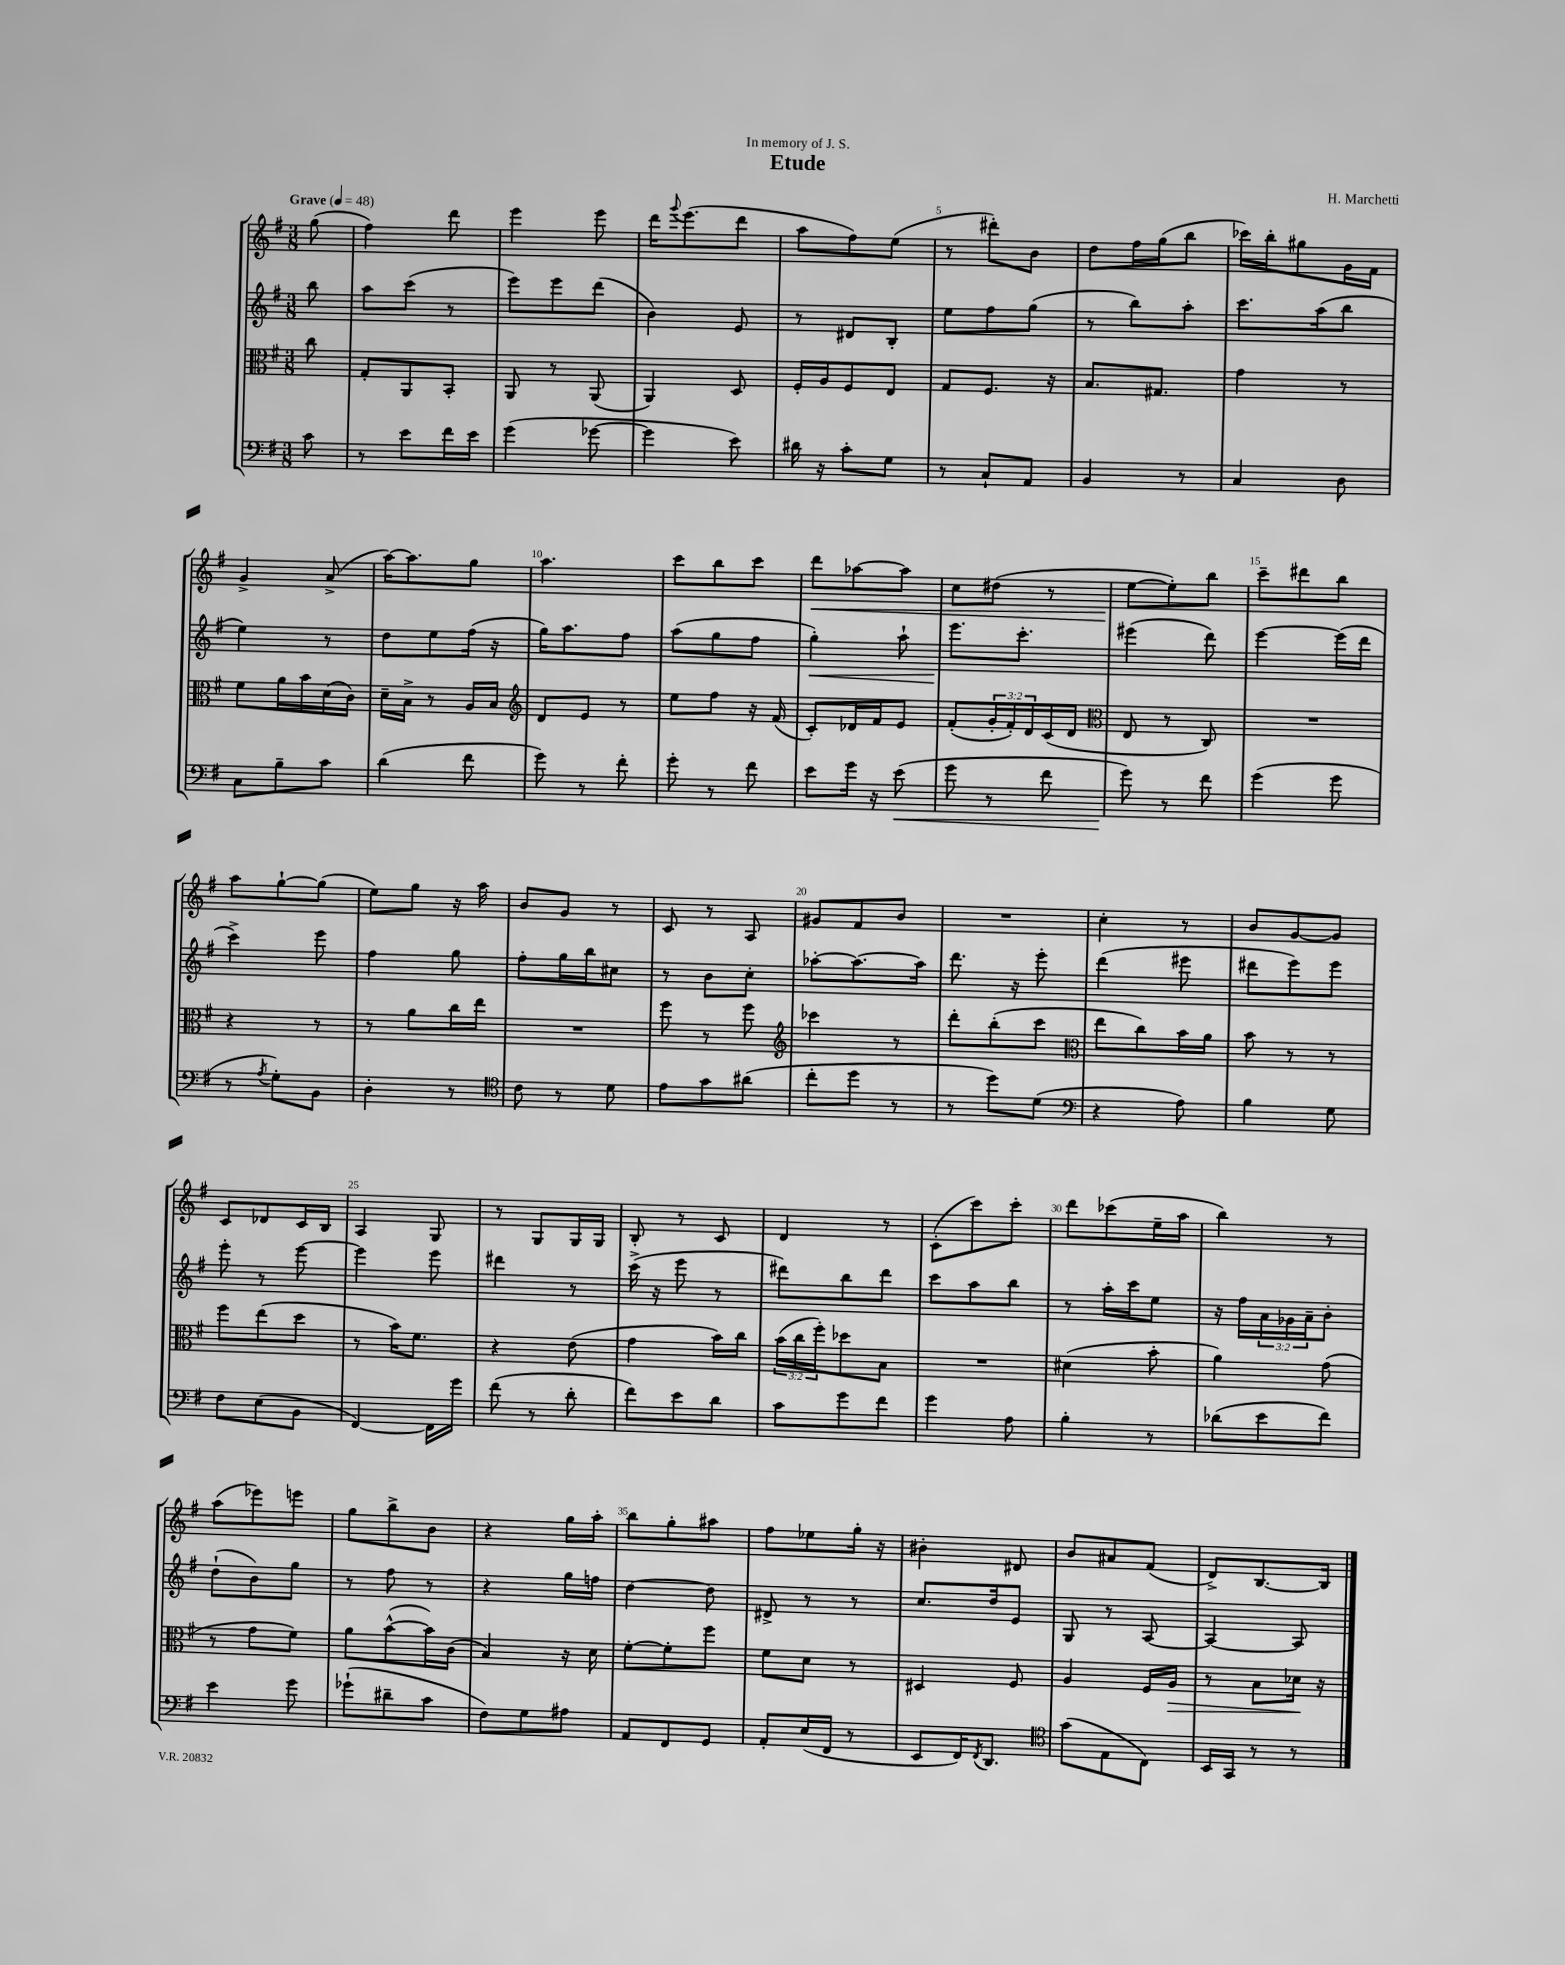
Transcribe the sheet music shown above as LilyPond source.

\header { title = "Etude" composer = "H. Marchetti" dedication = "In memory of J. S." }
<<
\new StaffGroup <<
\new Staff = "s0" {
    \clef treble \key g \major \numericTimeSignature \time 3/8 \partial 8 \tempo "Grave" 4 = 48
    g''8( |
    fis''4) d'''8 |
    e'''4 e'''8 |
    d'''16 \appoggiatura { g'''8 } e'''8.( d'''8 |
    a''8 fis''8) e''8( |
    r8 dis'''8-.) b'8 |
    d''8 fis''16 g''16( b''8 |
    ces'''16) b''16-. gis''8 g'16 fis'16 |
    g'4-> a'8->( |
    a''16~) a''8. g''8 |
    a''4. |
    c'''8 b''8 c'''8 |
    d'''8\< aes''8~ aes''8 |
    c''8 dis''8( r8 |
    e''8~\! e''8-.) b''8 |
    c'''8-- dis'''8 b''8 |
    a''8 g''8~-! g''8( |
    e''8) g''8 r16 a''16 |
    b'8 g'8 r8 |
    c'8 r8 a8 |
    gis'8 fis'8 b'8 |
    R4. |
    c''4-. r8 |
    b'8 g'8~ g'8 |
    c'8 des'8 c'16 b16 |
    a4 g8 |
    r8 g8 g16 g16 |
    b8-. r8 c'8 |
    d'4 r8 |
    c'8-.( c'''8) c'''8-. |
    d'''8 ces'''8( e''16-- a''16 |
    b''4) r8 |
    a''8( ees'''8) e'''8 |
    g''8 b''8-> b'8 |
    r4 g''16 a''16-. |
    b''8 g''8-. ais''8 |
    fis''8 ees''8 g''16-. r16 |
    bis'4-. dis'8 |
    b'8 ais'8 fis'8( |
    d'8->) b8.~ b16 \bar "|." |
}
\new Staff = "s1" {
    \clef treble \key g \major \numericTimeSignature \time 3/8 \override Staff.TupletNumber.text = #tuplet-number::calc-fraction-text \partial 8
    b''8 |
    a''8 c'''8( r8 |
    e'''8) e'''8 d'''8( |
    b'4) e'8 |
    r8 dis'8 b8-. |
    e''8 fis''8 g''8( |
    r8 b''8) a''8-. |
    c'''8. a''16( b''8 |
    e''4) r8 |
    d''8 e''8 fis''16( r16 |
    g''16) a''8. fis''8 |
    a''8( g''8 fis''8 |
    g''4-.\<) a''8-! |
    e'''8.\! c'''8.-. |
    eis'''4( d'''8) |
    e'''4~ e'''16( d'''16 |
    c'''4->) e'''8 |
    fis''4 g''8 |
    fis''8-. g''16 b''16 cis''8 |
    r8 b'8 c''8-. |
    aes''8~-. aes''8.~ aes''16 |
    d'''8. r16 e'''8-. |
    d'''4( eis'''8 |
    dis'''8 e'''8) e'''8 |
    e'''8-. r8 e'''8~ |
    e'''4 e'''8 |
    dis'''4 r8 |
    c'''16->( r16 e'''8 r8 |
    dis'''8) b''8 dis'''8 |
    c'''8 a''8 b''8 |
    r8 a''16-. c'''16 e''8 |
    r16 fis''16 \tuplet 3/2 { a'16 ges'16 a'16-- } b'8-. |
    d''8-!( b'8) g''8 |
    r8 fis''8 r8 |
    r4 g''16 f''16 |
    d''4~ d''8 |
    dis'8-> r8 r8 |
    c''8. d''16 e'8 |
    g8 r8 a8~ |
    a4~ a8 \bar "|." |
}
\new Staff = "s2" {
    \clef alto \key g \major \numericTimeSignature \time 3/8 \override Staff.TupletNumber.text = #tuplet-number::calc-fraction-text \partial 8
    c''8 |
    g8-. a,8 b,8-. |
    a,8 r8 a,8( |
    a,4) d8 |
    fis16-. a16 fis8 e8 |
    g8 fis8. r16 |
    b8. gis8. |
    g'4 r8 |
    fis'8 a'16 b'16 d'16( c'16) |
    d'16-- b16-> r8 a16 b16 |
    \clef treble d'8 e'8 r8 |
    e''8 fis''8 r16 fis'16( |
    c'8-.) des'16 fis'16 e'8 |
    fis'8-.( \tuplet 3/2 { g'16-. fis'16-.) d'16 } c'16( d'16 |
    \clef alto e8 r8 c8) |
    R4. |
    r4 r8 |
    r8 a'8 c''16 e''16 |
    R4. |
    fis''8 r8 fis''8 |
    \clef treble ces'''4 r8 |
    d'''8-. b''8-.( c'''8 |
    \clef alto e''8 c''8) b'16 a'16 |
    b'8 r8 r8 |
    fis''8 e''8( d''8 |
    r8 b'16) fis'8. |
    r4 e'8( |
    g'4 b'16) c''16 |
    \tuplet 3/2 { b'16( c''16 fis''16-.) } des''8 b8 |
    R4. |
    dis'4( b'8-. |
    a'4) g'8( |
    r8 g'8 fis'8) |
    a'8 b'8~-^( b'16) c'16( |
    b4) r16 d'16 |
    fis'8~-. fis'8-. fis''8 |
    fis'8 d'8 r8 |
    dis4 fis8 |
    a4 fis16 a16\> |
    r8 b8 des'16\! r16 \bar "|." |
}
\new Staff = "s3" {
    \clef bass \key g \major \numericTimeSignature \time 3/8 \partial 8
    c'8 |
    r8 e'8 fis'16 e'16 |
    g'4( ges'8~ |
    ges'4 e'8) |
    dis'16 r16 c'8-. g8 |
    r8 c8-! a,8 |
    b,4 r8 |
    c4 d8 |
    c8 b8-- c'8 |
    d'4( fis'8 |
    g'8) r8 fis'8-. |
    g'8-. r8 fis'8 |
    e'8 g'16 r16 e'8\<( |
    g'8 r8 fis'8 |
    g'8\!) r8 fis'8 |
    g'4( g'8 |
    r8 \acciaccatura { a8 } g8-.) b,8 |
    d4-. r8 |
    \clef tenor c'8 r8 d'8 |
    e'8 g'8 ais'8( |
    c''8-. d''8 r8 |
    r8 d''8) d'8( |
    \clef bass r4 a8) |
    b4 g8 |
    fis8 e8( b,8 |
    fis,4~) fis,16 g'16 |
    fis'8( r8 d'8-. |
    fis'8) e'8 d'8 |
    c'8 g'8 fis'8 |
    g'4 a8 |
    b4-. r8 |
    des'8( e'8 fis'8) |
    e'4 g'8 |
    ges'8-!( dis'8-- c'8 |
    fis8) g8 ais8 |
    a,8 fis,8 g,8 |
    a,8-. e16( fis,16 r8 |
    e,8 fis,16) \acciaccatura { fis,8 } d,8. |
    \clef tenor g'8( e8 c8) |
    b,16 g,16 r8 r8 \bar "|." |
}
>>
>>
\layout { \context { \Score \override BarNumber.break-visibility = ##(#f #t #t) barNumberVisibility = #(every-nth-bar-number-visible 5) } }
